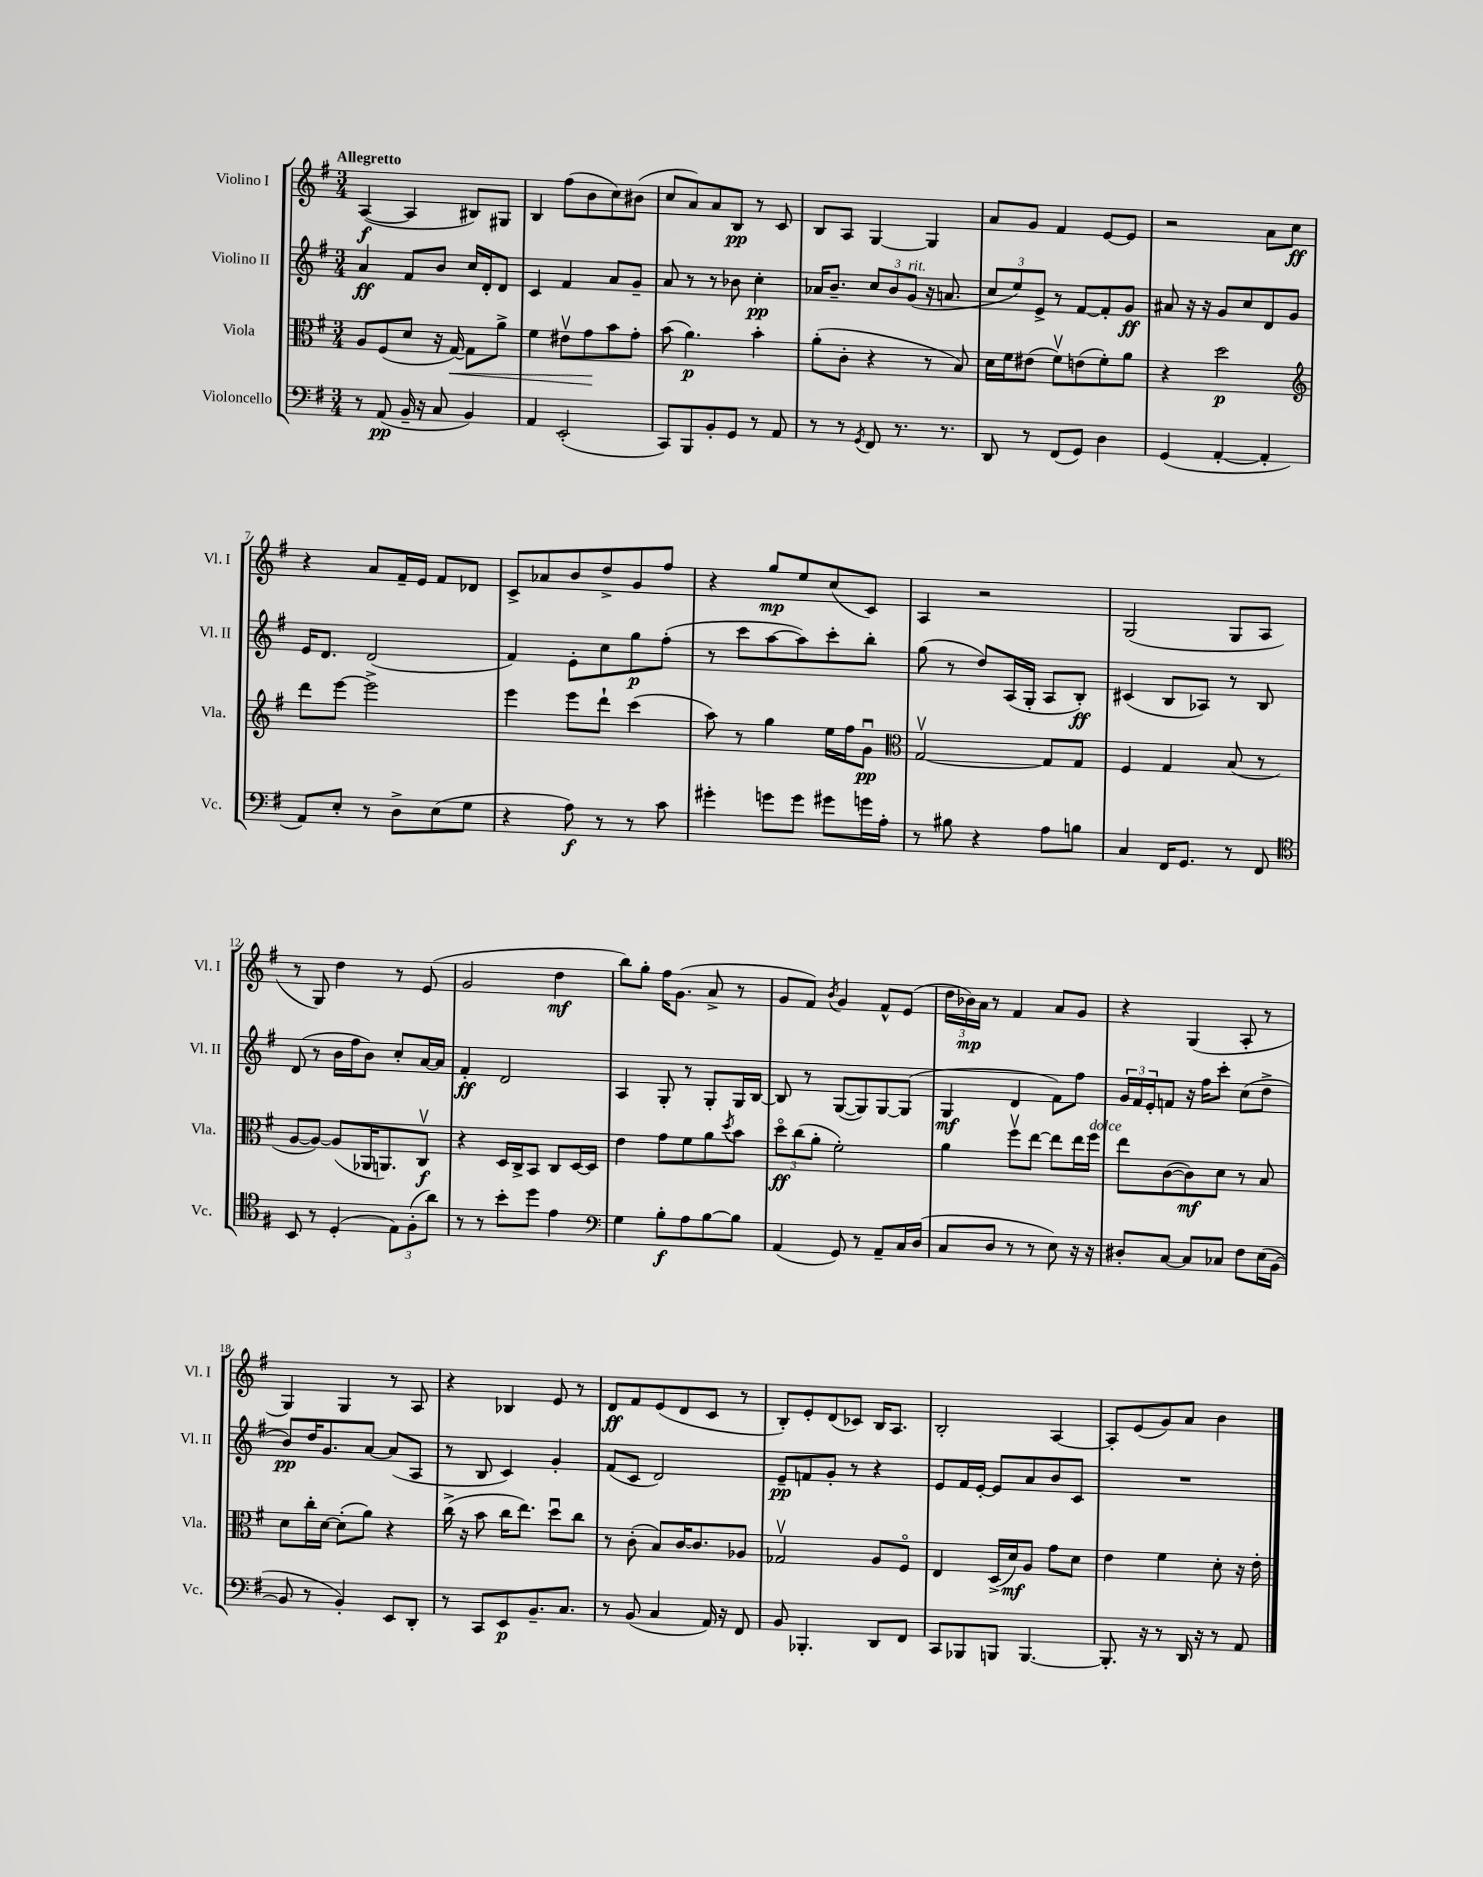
<<
\new StaffGroup <<
\new Staff = "s0" \with { instrumentName = "Violino I" shortInstrumentName = "Vl. I" } {
    \clef treble \key g \major \numericTimeSignature \time 3/4 \tempo "Allegretto"
    a4~\f( a4 bis8) gis8 |
    b4 fis''8( b'8 c''8) bis'8( |
    c''8 a'8) a'8 b8\pp r8 c'8 |
    b8 a8 g4~ g4 |
    a'8 g'8 fis'4 e'8~ e'8 |
    r2 a'8 c''8\ff |
    r4 a'8 fis'16-- e'16 fis'8 des'8 |
    c'8-> aes'8 b'8 d''8-> g'8 fis''8 |
    r4 g''8\mp e''8 c''8( c'8) |
    a4 r2 |
    g2( g8 a8 |
    r8 g8) d''4 r8 e'8( |
    g'2 d''4\mf |
    b''8) g''8-. fis''16 g'8.( a'8-> r8 |
    g'8 fis'8) \acciaccatura { b'8 } g'4 fis'8-^ e'8( |
    \tuplet 3/2 { d''16 bes'16\mp) a'16 } r8 fis'4 a'8 g'8 |
    r4 g4( a8-. r8 |
    g4) g4 r8 a8 |
    r4 bes4 e'8 r8 |
    d'8\ff fis'8 e'8( d'8 c'8 r8 |
    b8-.) e'8-. d'8( ces'8) b16 a8. |
    b2-. a4~ |
    a8-. e'8( g'8) a'8 b'4 \bar "|." |
}
\new Staff = "s1" \with { instrumentName = "Violino II" shortInstrumentName = "Vl. II" } {
    \clef treble \key g \major \numericTimeSignature \time 3/4
    a'4\ff fis'8 b'8 c''16 d'16-. d'8 |
    c'4 fis'4 a'8 g'8-- |
    a'8 r8 r8 bes'8 c''4-.\pp |
    aes'16 b'8.-- \tuplet 3/2 { c''8 b'8 g'8^\markup { \italic "rit." }( } r16 a'8. |
    \tuplet 3/2 { c''8 e''8) e'8-> } r8 fis'8~ fis'8-. g'8\ff |
    ais'8 r16 r16 g'8 c''8 d'8 g'8 |
    e'16 d'8. d'2( |
    fis'4) e'8-. c''8 g''8\p fis''8-.( |
    r8 c'''8 a''8~ a''8) c'''8-. b''8-. |
    g''8( r8 d''8) a16( g16-. a8 b8-.\ff) |
    cis'4( b8 aes8) r8 b8 |
    d'8( r8 b'16 fis''16 b'8) c''8-. a'16~ a'16 |
    fis'4-.\ff d'2 |
    a4 g8-. r8 g8-. g16 b16~ |
    b8 r8 g8~( g8) g8~ g8( |
    g4\mf d'4 fis'8) fis''8 |
    \tuplet 3/2 { g'16 fis'16 e'16-. } f'8 r16 fis''16 c'''8-. c''8( d''8-> |
    b'8\pp) d''16 g'8. a'8~ a'8( a8 |
    r8 b8 c'4) g'4-. |
    fis'8( c'8 d'2) |
    e'8--\pp f'8 g'8-. r8 r4 |
    e'8 fis'16 e'16~-. e'8 a'8 b'8 c'8 |
    R2. \bar "|." |
}
\new Staff = "s2" \with { instrumentName = "Viola" shortInstrumentName = "Vla." } {
    \clef alto \key g \major \numericTimeSignature \time 3/4
    a8 fis8( d'8 r16 g16~\<) g8 a'8-> |
    fis'4 eis'8\upbow g'8\! b'8 g'8-. |
    b'8( a'4.\p) b'4-. |
    a'8-.( c'8-. r4 r8 b8) |
    d'16 fis'16 eis'8( fis'8\upbow) e'8( fis'8-.) a'8 |
    r4 d''2\p |
    \clef treble d'''8 e'''8~ e'''2-> |
    e'''4 e'''8 d'''8-! c'''4( |
    a''8) r8 g''4 e''16 fis''16 g'8\downbow\pp |
    \clef alto g2~\upbow g8 g8 |
    fis4 g4 b8( r8 |
    a8~ a8~) a8( aes,16 a,8.) c8\upbow\f |
    r4 d16 c16-> b,8 c8 d16~ d16 |
    e'4 g'8 fis'8 a'8 \acciaccatura { d''8 } b'8 |
    \tuplet 3/2 { d''8\flageolet\ff c''8( a'8-. } fis'2-.) |
    a'4 fis''8\upbow e''8~ e''8 e''16 fis''16^\markup { \italic "dolce" } |
    e''8 c'8~( c'8\mf) d'8 r8 b8 |
    d'8 c''16-. d'16~ d'8-.( a'8) r4 |
    c''16->( r16 b'8 c''16 e''8.) d''8\downbow c''8 |
    r8 c'8-.( b8) c'16~ c'8. aes8 |
    ges2\upbow a8 fis8\flageolet |
    e4 d16->( d'16\mf) a8 g'8 d'8 |
    e'4 fis'4 d'8-. r16 e'16-. \bar "|." |
}
\new Staff = "s3" \with { instrumentName = "Violoncello" shortInstrumentName = "Vc." } {
    \clef bass \key g \major \numericTimeSignature \time 3/4
    r8 a,8\pp( b,16-- r16 c8 b,4) |
    a,4 e,2-.( |
    c,8) b,,8 b,8-. g,8 r8 a,8 |
    r8 r8 \acciaccatura { g,8 } fis,8 r8. r8. |
    d,8 r8 fis,8( g,8) d4 |
    g,4( a,4~-. a,4-. |
    a,8) e8-. r8 d8-> e8( g8 |
    r4 a8\f) r8 r8 c'8 |
    gis'4-. g'8 g'8 gis'8 g'16 a16-. |
    r8 bis8 r4 a8 b8 |
    c4 fis,16 g,8. r8 fis,8 |
    \clef tenor b,8 r8 d4-.( \tuplet 3/2 { e8) fis8-.( a'8) } |
    r8 r8 b'8-. d''8 e'4 |
    \clef bass g4 b8-.\f a8 b8~ b8 |
    a,4( g,8) r8 a,8-- c16 d16( |
    c8 d8 r8 r8 e8) r16 r16 |
    dis8-. c8~ c8 ces8 fis8 e16( b,16~ |
    b,8 r8 b,4-.) e,8 d,8-. |
    r8 c,8 e,8\p b,8.-- c8. |
    r8 b,8( c4 a,16) r16 fis,8 |
    b,8 bes,,4.-. d,8 fis,8 |
    c,8 bes,,8 b,,8 b,,4.~ |
    b,,8.-. r16 r8 d,16 r16 r8 a,8 \bar "|." |
}
>>
>>
